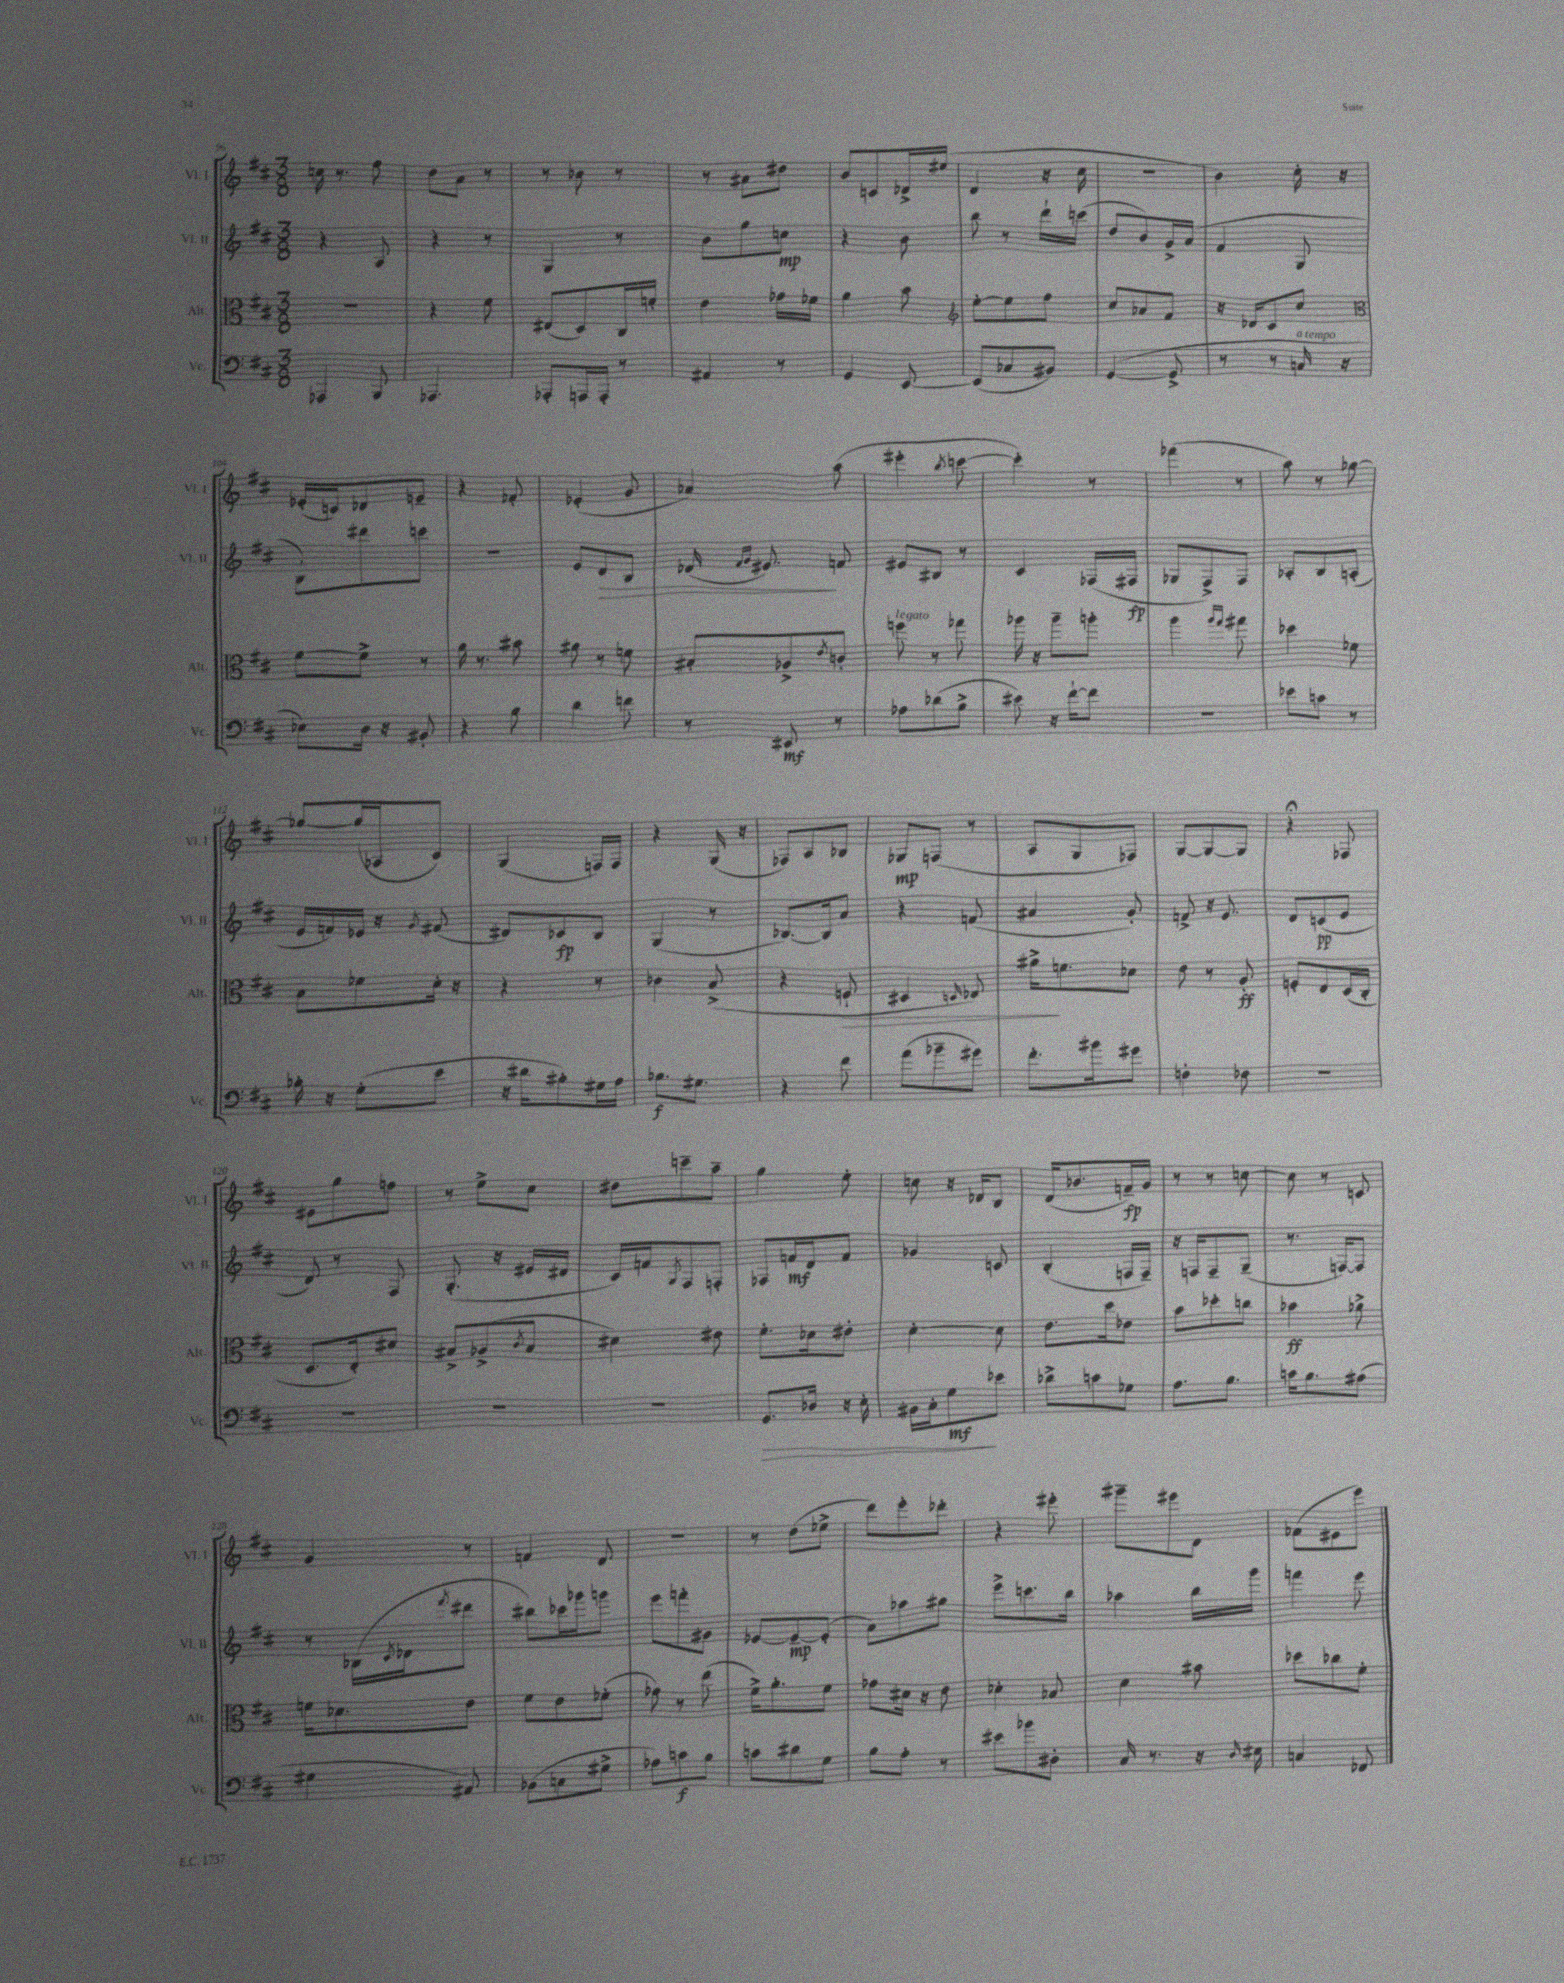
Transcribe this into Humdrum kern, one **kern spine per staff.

**kern	**kern	**kern	**kern
*staff4	*staff3	*staff2	*staff1
*clefF4	*clefC3	*clefG2	*clefG2
*k[f#c#]	*k[f#c#]	*k[f#c#]	*k[f#c#]
*M3/8	*M3/8	*M3/8	*M3/8
4AAA-	4.r	4r	16cc
.	.	.	8.r
8BBB	.	8A	8ff#
=	=	=	=
4.AAA-	4r	4r	8dd
.	.	.	8a
.	8f#	8r	8r
=	=	=	=
8AAA-'	(8E#	4G	8r
16AAA	8D)	.	8b-
16AAA'	.	.	.
8r	16C#	8r	8r
.	16f'	.	.
=	=	=	=
4AA#	4e	8b	8r
.	.	8gg	8a#
8r	16g-	8cc	8dd#
.	16f-	.	.
=	=	=	=
4GG	4a	4r	8b
.	.	.	8c
[8EE	8b	8b	16d-^
.	.	.	(16ee#
=	=	=	=
*	*clefG2	*	*
(8EE]	[8ee'	8bb	4d
8C-	8ee]	8r	.
8BB#)	8ff#	16ddd`	16r
.	.	(16ccc	16cc#
=	=	=	=
([4GG	8cc#	8dd	4.r
.	8a-	8b)	.
8GG^]	8f#	16g^	.
.	.	(16a	.
=	=	=	=
8r	16r	4f#	4b)
.	16d-	.	.
8r	8c#	.	.
16C	8cc#	8G	16cc#'
16r	.	.	16r
=	=	=	=
*	*clefC3	*	*
8E-)	[8f#	8B`)	(16e-'
.	.	.	16c)
16D	8f#^]	8ddd#	8d-
16r	.	.	.
8BB#'	8r	8ccc	8e~
=	=	=	=
4r	16a	4.r	4r
.	8.r	.	.
8B	8b#	.	8f-'
=	=	=	=
4d	8a#	8e	(4e-'
.	8r	8d	.
8f	8f	8B	8g
=	=	=	=
8r	8B#'	(16d-	4a-)
.	.	16qqf#	.
.	.	16qqg	.
.	.	8.e#)	.
8EE#	8A-^	.	.
.	8qe	.	.
8r	8c'	8f	(8aa
=	=	=	=
8A-	8ff	8e#	4eee#'
(8d-	8r	8B#	.
.	.	.	8qbb
8B^	8gg-	8r	[8ccc
=	=	=	=
8e#)	16aa-	4c#	4ccc'])
.	16r	.	.
16r	8aa-~	.	.
[16f#`	.	.	.
8f#]	8aa'	(16F-	8r
.	.	16F#	.
=	=	=	=
4.r	4aa	8G-	(4fff-
.	.	8F#^)	.
.	16qqaa	.	.
.	16qqgg	.	.
.	8gg#	8F#	8r
=	=	=	=
8e-	4dd-	8A-'	8aa)
8c	.	8B	8r
8r	8f-	(8A'	[8gg-
=	=	=	=
16B-'	8B	16e	8gg-_
16r	.	16f)	.
(8G'	8f-	16e-	(16gg-]
.	.	16r	16A-
.	.	8qg	.
8e	16d'	(8f#	8c#)
.	16r	.	.
=	=	=	=
16r	4r	8d#)	(4G
16d#	.	.	.
8B#')	.	8c-	.
16G#	8r	8B	16F)
16A	.	.	16F
=	=	=	=
8.B-	4c-	(4G	4r
8.G#	.	.	.
.	(8B^	8r	(16G
.	.	.	16r
=	=	=	=
4r	4r	[8.B-)	8F-)
.	.	.	8A
.	.	16B-]	.
8f#	8F`	8a	8B-
=	=	=	=
(8a	4D#	4r	8G-
8b-~	.	.	(8F
.	16qqD	.	.
8g#)	8E-)	(8f	8r
=	=	=	=
8.f#'	16a#^	4a#	8A
.	8.f	.	.
.	.	.	8G
16b#	.	.	.
8g#	8d-	8g')	8F-)
=	=	=	=
4F'	8e	8f^	[8G
.	8r	16r	8G_
.	.	8.e	.
8F-	8A'	.	8G]
=	=	=	=
4.r	8F'	8d	4r;
.	8E	(8c	.
.	(16D	8e	8F-
.	16C#'	.	.
=	=	=	=
4.r	8.D	8d)	8e#
.	.	8r	8gg
.	16E')	.	.
.	8d#	8F#	8ff
=	=	=	=
4.r	8B#^	(8.G'	8r
.	(8A-^	.	8ee^
.	.	16r	.
.	8qc#	.	.
.	8B#	16e#	8cc#
.	.	16d#	.
=	=	=	=
4.r	4d#)	16c#)	8dd#
.	.	16f	.
.	.	8qG	.
.	.	8F#	8ccc~
.	8e#	8F'	8aa~
=	=	=	=
8.GG	8.f#'	8F-	4gg
.	.	16f	.
16D-	16d-	16d	.
16r	8e#'	8f	8ee'
16E'	.	.	.
=	=	=	=
16BB#	[4d'	4g-	8cc
16C#'	.	.	.
8G	.	.	16r
.	.	.	16d-
8e-	8d]	8c	8B
=	=	=	=
8d-^	8.e	(4B'	(16d
.	.	.	8.b-
8c	.	.	.
.	16dd	.	.
8G-	8e-	16F	16f~)
.	.	16F~)	16g
=	=	=	=
8.A	8b	16r	8r
.	.	16F	.
.	8dd-'	8F~	8r
8.B	.	.	.
.	8cc	(8G~	[8cc
=	=	=	=
16c	4b-	8.r	8cc]
8.B	.	.	.
.	.	.	8r
.	.	[16F)	.
(8A#	8a-^	8F]	8c
=	=	=	=
4G#	16f	8r	4g
.	8.d-	.	.
.	.	(16B-	.
.	.	8qc#	.
.	.	16d-	.
.	.	8qfff#	.
8AA#)	8e	8ddd#	8r
=	=	=	=
(8BB-	8f#	8bb#)	4f
8C	8e	16ccc-	.
.	.	16ggg-	.
8G#^	(8f-'	8ggg	8d
=	=	=	=
8A-)	8g-)	8eee	4.r
8c	8r	8fff'	.
8B	(8ee	8g#	.
=	=	=	=
8c	16f#^)	[8e-	8r
.	8.a'	.	.
8d#	.	8e-~_	(8dd
8G	8f#	(8e-']	8ee-^
=	=	=	=
8B	8g-	8a)	8ddd)
8A'	16d#	8aa-	8eee'
.	16r	.	.
8r	8e	8gg#	8ddd-'
=	=	=	=
8e#	4d-'	8eee^	4r
8b-	.	8.ccc	.
8D#'	8B-	.	8eee#'
.	.	16bb	.
=	=	=	=
16C#	4d	4aa-	8ggg#~
8.r	.	.	.
.	.	.	8eee#
16r	8b#	16bb	8d
16qqD	.	.	.
16E#	.	16ggg	.
=	=	=	=
4C	8dd-	4fff	(8f-
.	8cc-	.	8e#
8FF-	8f#'	8eee	8eee)
==	==	==	==
*-	*-	*-	*-
